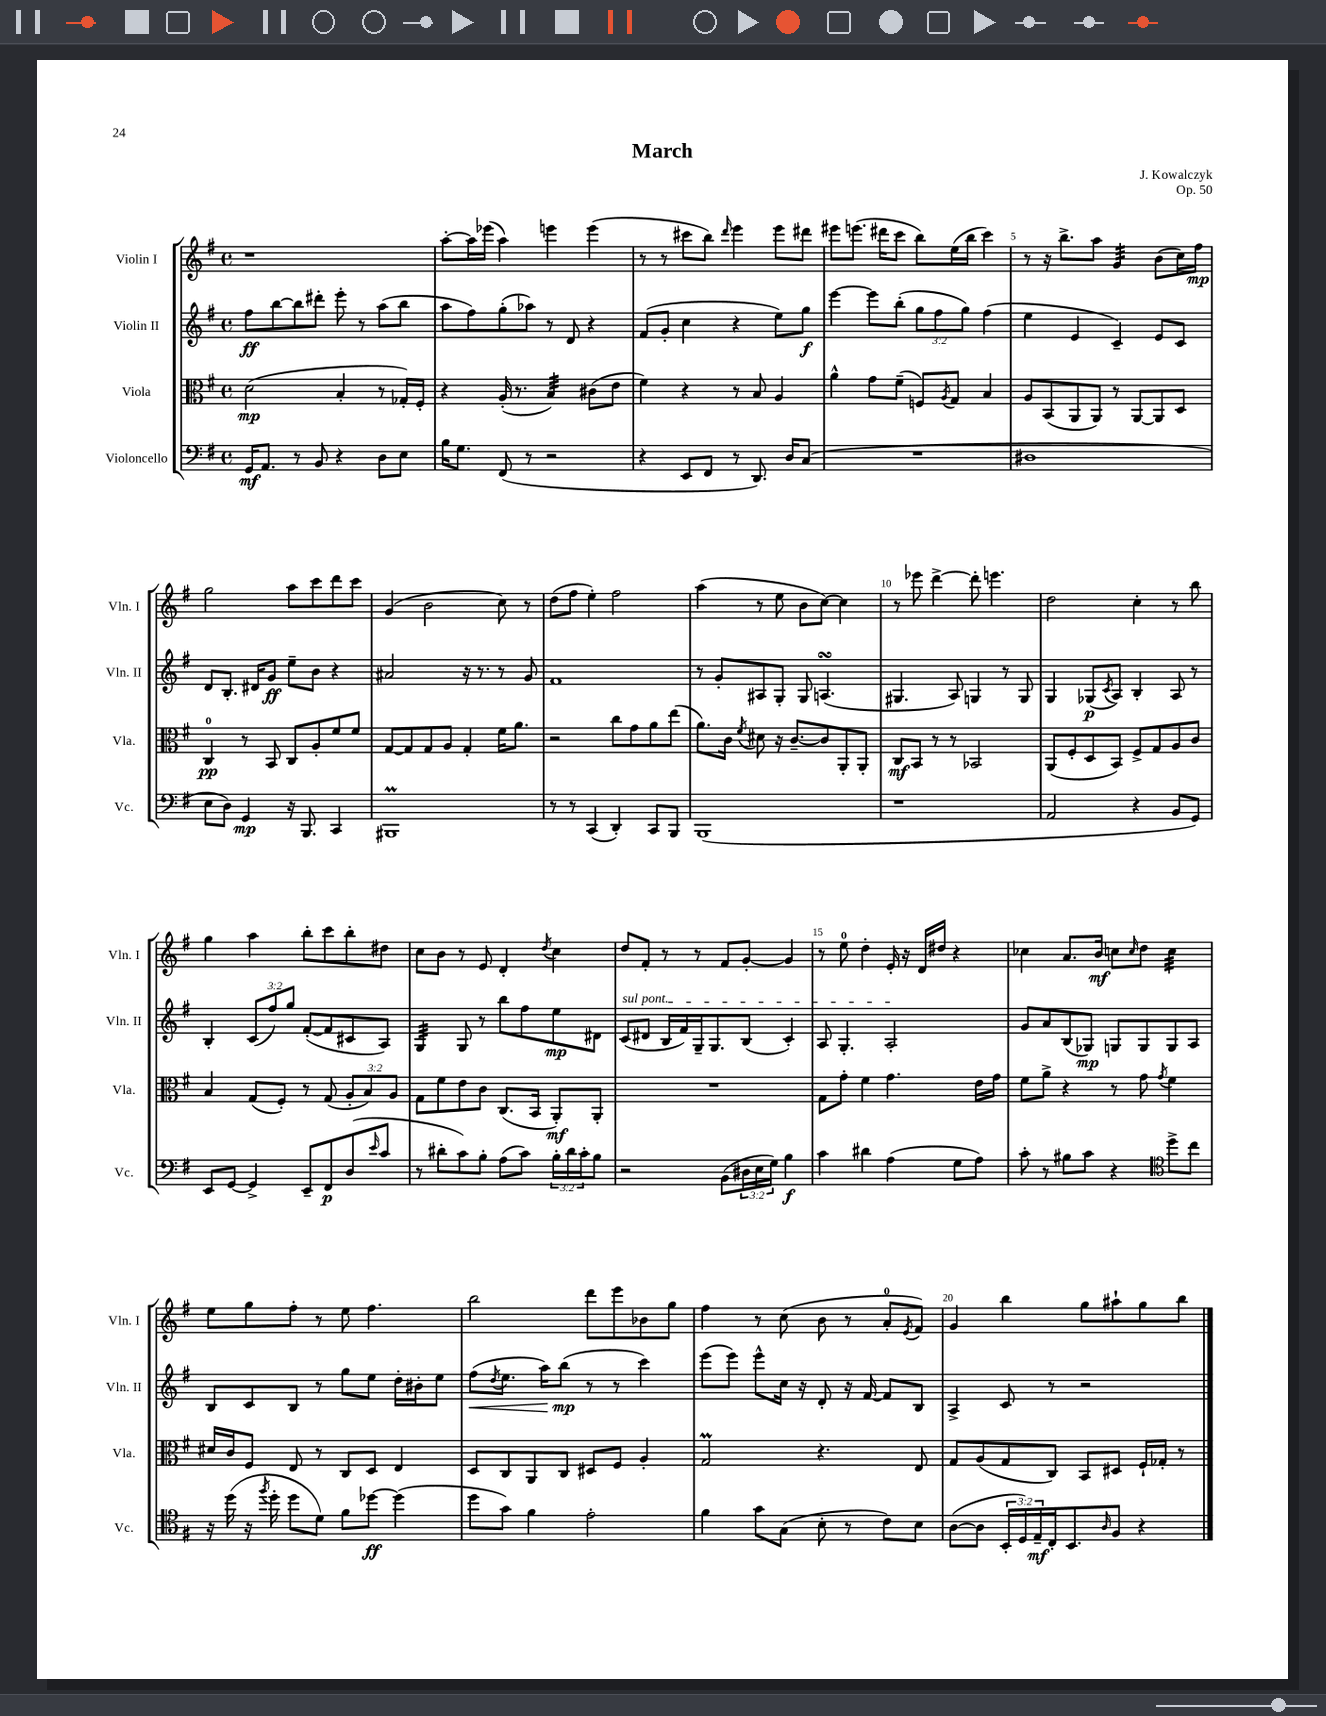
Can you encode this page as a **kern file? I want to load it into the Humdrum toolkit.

**kern	**kern	**kern	**kern
*staff4	*staff3	*staff2	*staff1
*clefF4	*clefC3	*clefG2	*clefG2
*k[f#]	*k[f#]	*k[f#]	*k[f#]
*M4/4	*M4/4	*M4/4	*M4/4
*met(c)	*met(c)	*met(c)	*met(c)
16GG	(2d	8ff#	1r
8.AA	.	.	.
.	.	[8bb	.
8r	.	8bb]	.
8BB	.	8ddd#'	.
4r	4B'	8eee'	.
.	.	8r	.
8D	8r	(8aa	.
8E	16G-')	8bb	.
.	16F#'	.	.
=	=	=	=
16B	4r	8aa	[8aa'
8.G	.	.	.
.	.	8ff#)	16aa]
.	.	.	(16eee-
(8FF#	(16A'	(8gg'	4aa)
.	8.r	.	.
8r	.	8aa-)	.
2r	4B)	8r	4eee
.	.	8d	.
.	(8c#	4r	(4eee
.	8e	.	.
=	=	=	=
4r	4f#)	(8f#	8r
.	.	8g'	8r
8EE	4r	4cc	8ccc#
8FF#	.	.	8bb)
.	.	.	16qqddd
8r	8r	4r	4eee
8.DD)	8B	.	.
.	4A	8ee)	8eee
16D	.	.	.
(8C	.	8gg	8ddd#
=	=	=	=
1r	4a^^	[4eee	8eee#
.	.	.	(8.eee
.	8g	8eee]	.
.	.	.	16ddd#
.	(8f#~	(8bb'	8ccc
.	8F)	12gg	8bb)
.	.	12ff#	.
.	8qA	.	.
.	8G	.	(16ee
.	.	12gg)	.
.	.	.	16bb
.	4B	(4ff#	4ccc)
=	=	=	=
1D#	8A	4ee	8r
.	(8BB	.	16r
.	.	.	8.bb^
.	8AA	4e	.
.	8AA)	.	8aa
.	8r	4c~)	4g
.	[8AA	.	.
.	8AA]	8e	(8b
.	8D	8c	16cc)
.	.	.	16ff#
=	=	=	=
8E	4C	8d	2gg
8D)	.	8.B'	.
4GG	8r	.	.
.	.	16d#	.
.	8BB	8g	.
16r	8C	8ee~	8aa
8.BBB	.	.	.
.	8A'	8b	8ccc
4CC	8f#	4r	8ddd
.	8f#	.	8ccc
=	=	=	=
1BBB#	[8G	2a#	(4g
.	8G]	.	.
.	8G	.	2b
.	8A	.	.
.	4G'	16r	.
.	.	8.r	.
.	16f#	8r	8cc)
.	8.a	.	.
.	.	8g	8r
=	=	=	=
8r	2r	1f#	(8dd
8r	.	.	8ff#
(4CC	.	.	4ee')
4DD')	8cc	.	2ff#
.	8g	.	.
8CC	8a	.	.
8BBB	(8ee	.	.
=	=	=	=
(1BBB	8.a)	8r	(4aa
.	.	8g'	.
.	16c	.	.
.	8qf#	.	.
.	8d#	8A#	8r
.	16r	8G'	8ee
.	[8.c~	.	.
.	.	8G	8b
.	8c]	(4.A	[8cc)
.	8AA'	.	4cc]
.	8AA'	.	.
=	=	=	=
1r	8C	4.G#	8r
.	8BB	.	8eee-
.	8r	.	[4ddd^
.	8r	8A)	.
.	2BB-	4G	8ddd']
.	.	.	4.eee
.	.	8r	.
.	.	8G	.
=	=	=	=
2AA	(8AA	4G	2dd
.	8F#'	.	.
.	8D	(8G-	.
.	.	8qc	.
.	8BB)	8A)	.
4r	8F#^	4B'	4cc'
.	8G	.	.
8BB	8A	8A	8r
8GG)	8c	8r	8bb
=	=	=	=
8EE	4B	4B'	4gg
[8GG	.	.	.
4GG^]	(8G	(12c	4aa
.	.	12ff#)	.
.	8F#')	.	.
.	.	12gg	.
8EE~	8r	([8f#'	8bb'
8FF#	(8G	8f#]	8ccc
(8D	12A'	8c#	8bb'
.	12B)	.	.
16qqe	.	.	.
8c	.	8A)	8dd#
.	12A	.	.
=	=	=	=
8r	8G	4G	8cc
8d#'	8f#	.	8b
8c)	8e	8G	8r
8B'	8c	8r	8e
(8A	(8.C	8bb	4d'
8c)	.	8ff#	.
.	16BB	.	.
.	.	.	8qdd
24B'	8AA')	8ee	4cc
24d#	.	.	.
24c'	.	.	.
8B	8AA'	8d#	.
=	=	=	=
2r	1r	(8c	8dd
.	.	8d#	8f#'
.	.	16B	8r
.	.	16f#)	.
.	.	16G~	8r
.	.	8.G	.
(8BB	.	.	8f#
24D#	.	(8B	[8g'
24E	.	.	.
24G)	.	.	.
4B	.	4c')	4g]
=	=	=	=
4c	8G	8A	8r
.	8g'	4.G'	8ee
4d#	4f#	.	4dd'
(4A	4.g	2A'	16e'
.	.	.	16r
.	.	.	16d
.	.	.	16dd#
8G	.	.	4r
8A)	16e	.	.
.	16g	.	.
=	=	=	=
8c'	8f#	8g	4cc-
8r	8a^	8a	.
8B#	4r	(8B	8.a
8c	.	8G-)	.
.	.	.	16b
4r	8r	8G	8cc
.	.	.	16qqcc
.	8g	8G	8dd
*clefC4	*	*	*
.	8qg	.	.
8dd^	4f#	8G	4cc
8cc	.	8A	.
=	=	=	=
16r	16d#	8B	8ee
(16dd	16c	.	.
16r	8F#	8c	8gg
8qff#	.	.	.
16dd'	.	.	.
8dd	8E	8B	8ff#'
8d)	8r	8r	8r
8f#	8C	8gg	8ee
[8dd-	8D	8ee	4.ff#
(4dd-]	4E	16dd'	.
.	.	16b#'	.
.	.	8ee	.
=	=	=	=
8dd	8D	(8ff#	2bb
.	.	8qdd	.
8g)	8C	8.ee	.
4f#	8AA	.	.
.	.	16aa)	.
.	8C	(8bb	.
2e'	8D#	8r	8ddd
.	8F#	8r	8eee
.	4A'	4ccc)	8b-
.	.	.	8gg
=	=	=	=
4f#	2G	(8eee	4ff#
.	.	8eee)	.
8g	.	8eee^^	8r
(8G	.	16cc	(8cc
.	.	16r	.
8B'	4.r	8d'	8b
8r	.	16r	8r
.	.	[16f#	.
8c)	.	8f#]	8a'
.	.	.	8qe
8B	8E	8B	8f#)
=	=	=	=
([8A	8G	4A^	4g
8A]	(8A	.	.
24BB'	8G	8c	4bb
24D)	.	.	.
24E~	.	.	.
16C'	8C)	8r	.
8.BB	.	.	.
.	8BB	2r	8gg
16qqA	.	.	.
8F#	8D#	.	8aa#`
4r	16F#`	.	8gg
.	16G-'	.	.
.	8r	.	8bb
==	==	==	==
*-	*-	*-	*-
